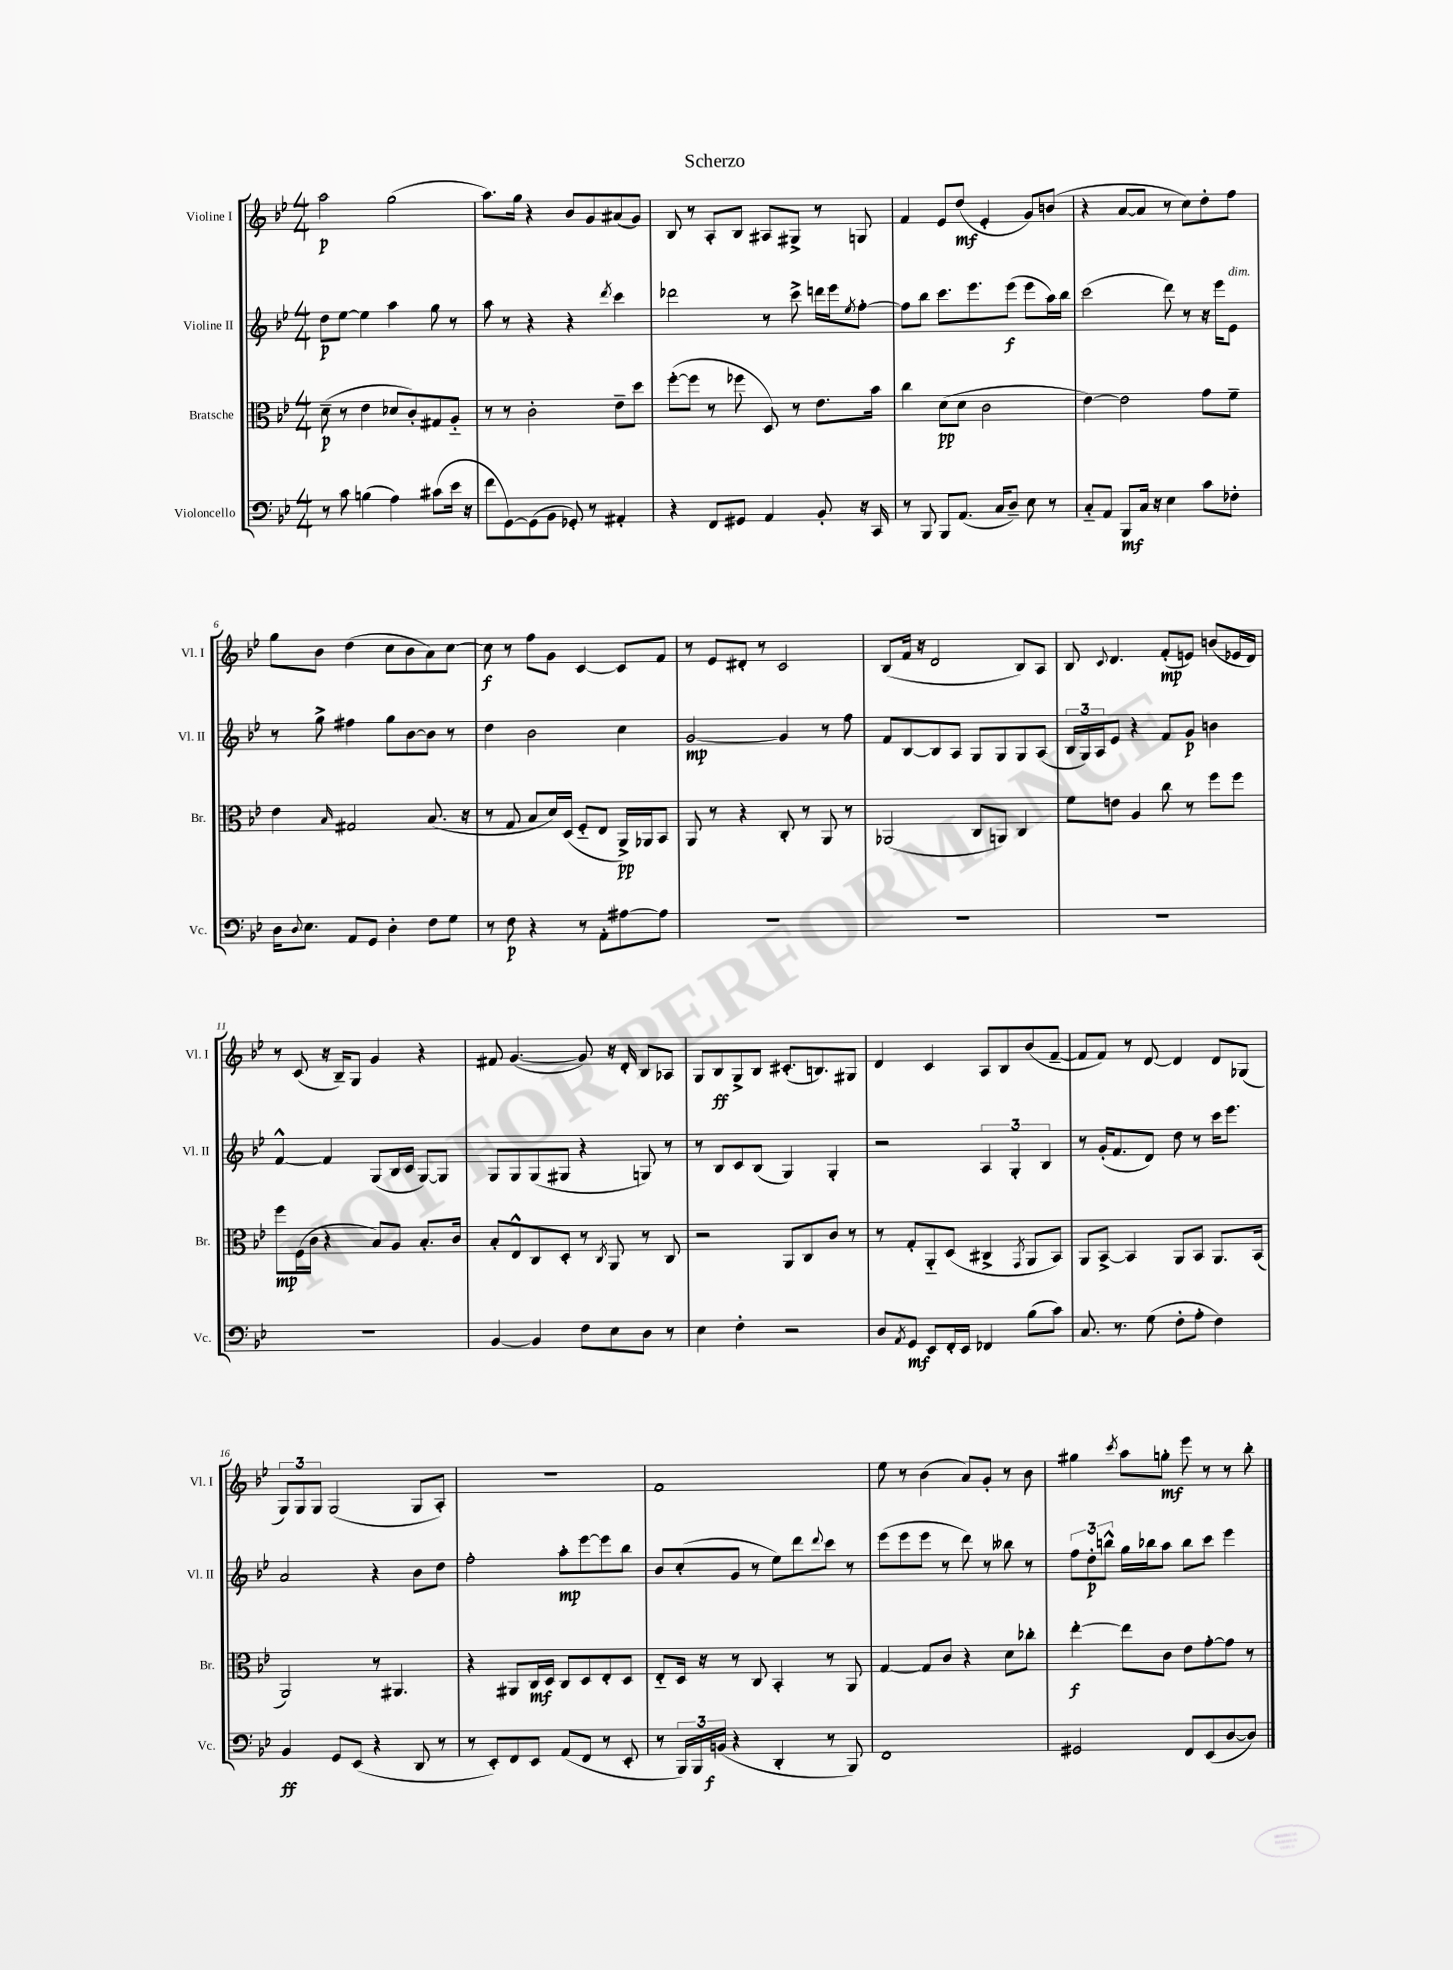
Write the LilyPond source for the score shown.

\header { title = "Scherzo" }
<<
\new StaffGroup <<
\new Staff = "s0" \with { instrumentName = "Violine I" shortInstrumentName = "Vl. I" } {
    \clef treble \key bes \major \numericTimeSignature \time 4/4
    a''2\p g''2( |
    a''8.) g''16 r4 bes'8 g'8 ais'8( g'8) |
    bes8 r8 a8-. bes8 ais8 gis8-> r8 g8 |
    f'4 ees'8 d''8\mf( ees'4-. g'8) b'8( |
    r4 a'8~ a'8 r8 c''8) d''8-. f''8 |
    g''8 bes'8 d''4( c''8 bes'8 a'8) c''8~ |
    c''8\f r8 f''8 g'8 c'4~ c'8 f'8 |
    r8 ees'8 dis'8-. r8 c'2 |
    bes8( f'16 r16 d'2 bes8) a8 |
    bes8 \appoggiatura { c'8 } d'4. f'8-.\mp( e'8) b'8( ees'16 d'16) |
    r8 c'8( r16 bes16--) g8 g'4 r4 |
    fis'8 g'4.~( g'8) r16 d'16-. bes8 aes8 |
    g8 bes8\ff g8-> bes8 cis'8.-.( b8.) gis8 |
    d'4 c'4 a8 bes8 bes'8( f'8~-- |
    f'8 f'8) r8 d'8~ d'4 d'8 ges8( |
    \tuplet 3/2 { g8) g8 g8 } g2( g8 a8-.) |
    r1 |
    f'1 |
    ees''8 r8 bes'4( a'8) g'8-. r8 bes'8 |
    gis''4 \acciaccatura { c'''8 } a''8 g''8-.\mf ees'''8 r8 r8 bes''8-. \bar "|." |
}
\new Staff = "s1" \with { instrumentName = "Violine II" shortInstrumentName = "Vl. II" } {
    \clef treble \key bes \major \numericTimeSignature \time 4/4
    d''8\p ees''8~ ees''4 a''4 g''8 r8 |
    a''8 r8 r4 r4 \acciaccatura { d'''8 } c'''4 |
    des'''2 r8 c'''8-> d'''16 ees'''16 \acciaccatura { ees''8 } f''8~-. |
    f''8 bes''8 c'''8. ees'''8. ees'''8\f( ees'''8 a''16) bes''16 |
    c'''2( d'''8) r8 r16 ees'''16 ees'8^\markup { \italic "dim." } |
    r8 g''8-> fis''4 g''8 bes'8~ bes'8 r8 |
    d''4 bes'2 c''4 |
    g'2~\mp g'4 r8 f''8 |
    f'8 bes8~ bes8 a8 g8 g8 g8 a8( |
    \tuplet 3/2 { bes16 g16) a16 } ees'8 r4 f'8 g'8\p b'4 |
    f'4~-^ f'4 g8( bes16 c'16 g8~) g8 |
    g8 g8 g8( gis8 r4 g8) r8 |
    r8 bes8 c'8 bes8( g4) g4-. |
    r2 \tuplet 3/2 { a4 g4-. bes4 } |
    r8 g'16-.( f'8. d'8) d''8 r8 c'''16 ees'''8. |
    a'2 r4 bes'8 d''8 |
    f''2-. a''8-.\mp ees'''8~ ees'''8 bes''8 |
    bes'8 c''8-.( g'8 r8 ees''8) d'''8 \appoggiatura { d'''8 } c'''8 r8 |
    ees'''8( ees'''8 ees'''8 r8 d'''8) r8 beses''8 r8 |
    \tuplet 3/2 { f''8 d''8-.\p b''8-^ } g''16 bes''16 a''8 bes''8 c'''8 ees'''4 \bar "|." |
}
\new Staff = "s2" \with { instrumentName = "Bratsche" shortInstrumentName = "Br." } {
    \clef alto \key bes \major \numericTimeSignature \time 4/4
    d'8--\p( r8 ees'4 des'8 c'8-.) gis8 a8-_ |
    r8 r8 c'2-. ees'8-- d''8 |
    f''8~-.( f''8 r8 fes''8 d8) r8 ees'8. bes'16 |
    c''4 d'8\pp( d'8 c'2 |
    ees'4~) ees'2 g'8 f'8-- |
    ees'4 \grace { bes16 } gis2 bes8.( r16 |
    r8 g8 bes8 d'16) d16( f8-_ ees8 a,16->\pp) aes,16 bes,8 |
    a,8 r8 r4 c8-. r8 a,8 r8 |
    aes,2( c8 a,8) c4 |
    f'8 e'8 a4 c''8 r8 f''8 f''8 |
    f''8\mp f16( c'16 r4 bes8) a8 bes8.-. c'16 |
    bes8-. ees8-^ c8 d8-. r8 \acciaccatura { c8 } a,8 r8 c8 |
    r2 a,8 c8 c'8 r8 |
    r8 g8-. a,8-_ d8( cis4-> \acciaccatura { g,8 } a,8 bes,8) |
    a,8 bes,8~-> bes,4 a,8 bes,8 a,8. bes,16( |
    a,2) r8 ais,4. |
    r4 ais,8 c16\mf d16 c8 d8 ees8-. d8 |
    ees8-_ d16 r16 r8 c8 bes,4-. r8 a,8 |
    g4~ g8 c'8 r4 d'8 ces''8-. |
    ees''4~-.\f ees''8 c'8 ees'8 g'8~-. g'8 r8 \bar "|." |
}
\new Staff = "s3" \with { instrumentName = "Violoncello" shortInstrumentName = "Vc." } {
    \clef bass \key bes \major \numericTimeSignature \time 4/4
    r8 c'8 b4( a4) cis'8( ees'16 r16 |
    f'8 g,8~) g,8( bes,8 ges,8-.) r8 ais,4-. |
    r4 f,8 gis,8 a,4 bes,8-. r16 c,16 |
    r8 bes,,8 bes,,8 a,8.( c16 d8--) ees8 r8 |
    c8-_ a,8 bes,,8\mf c16 r16 ees4 c'8 fes8-. |
    d16 \appoggiatura { d8 } ees8. a,8 g,8 d4-. f8 g8 |
    r8 f8\p r4 r8 a,8-. ais8~ ais8 |
    R1 |
    R1 |
    R1 |
    R1 |
    bes,4~ bes,4 f8 ees8 d8 r8 |
    ees4 f4-. r2 |
    d8 \acciaccatura { a,8 } g,8\mf ees,8 f,16-. ees,16 fes,4 bes8( c'8) |
    c8. r8. g8( f8-. a8-. f4) |
    bes,4\ff g,8 ees,8( r4 d,8 r8 |
    r8 ees,8-.) f,8 ees,8 a,8( f,8 r8 ees,8-. |
    r8 \tuplet 3/2 { bes,,16) bes,,16 b,16\f( } r4 d,4-. r8 bes,,8) |
    f,1 |
    gis,2 f,8 ees,8( d8~ d8) \bar "|." |
}
>>
>>
